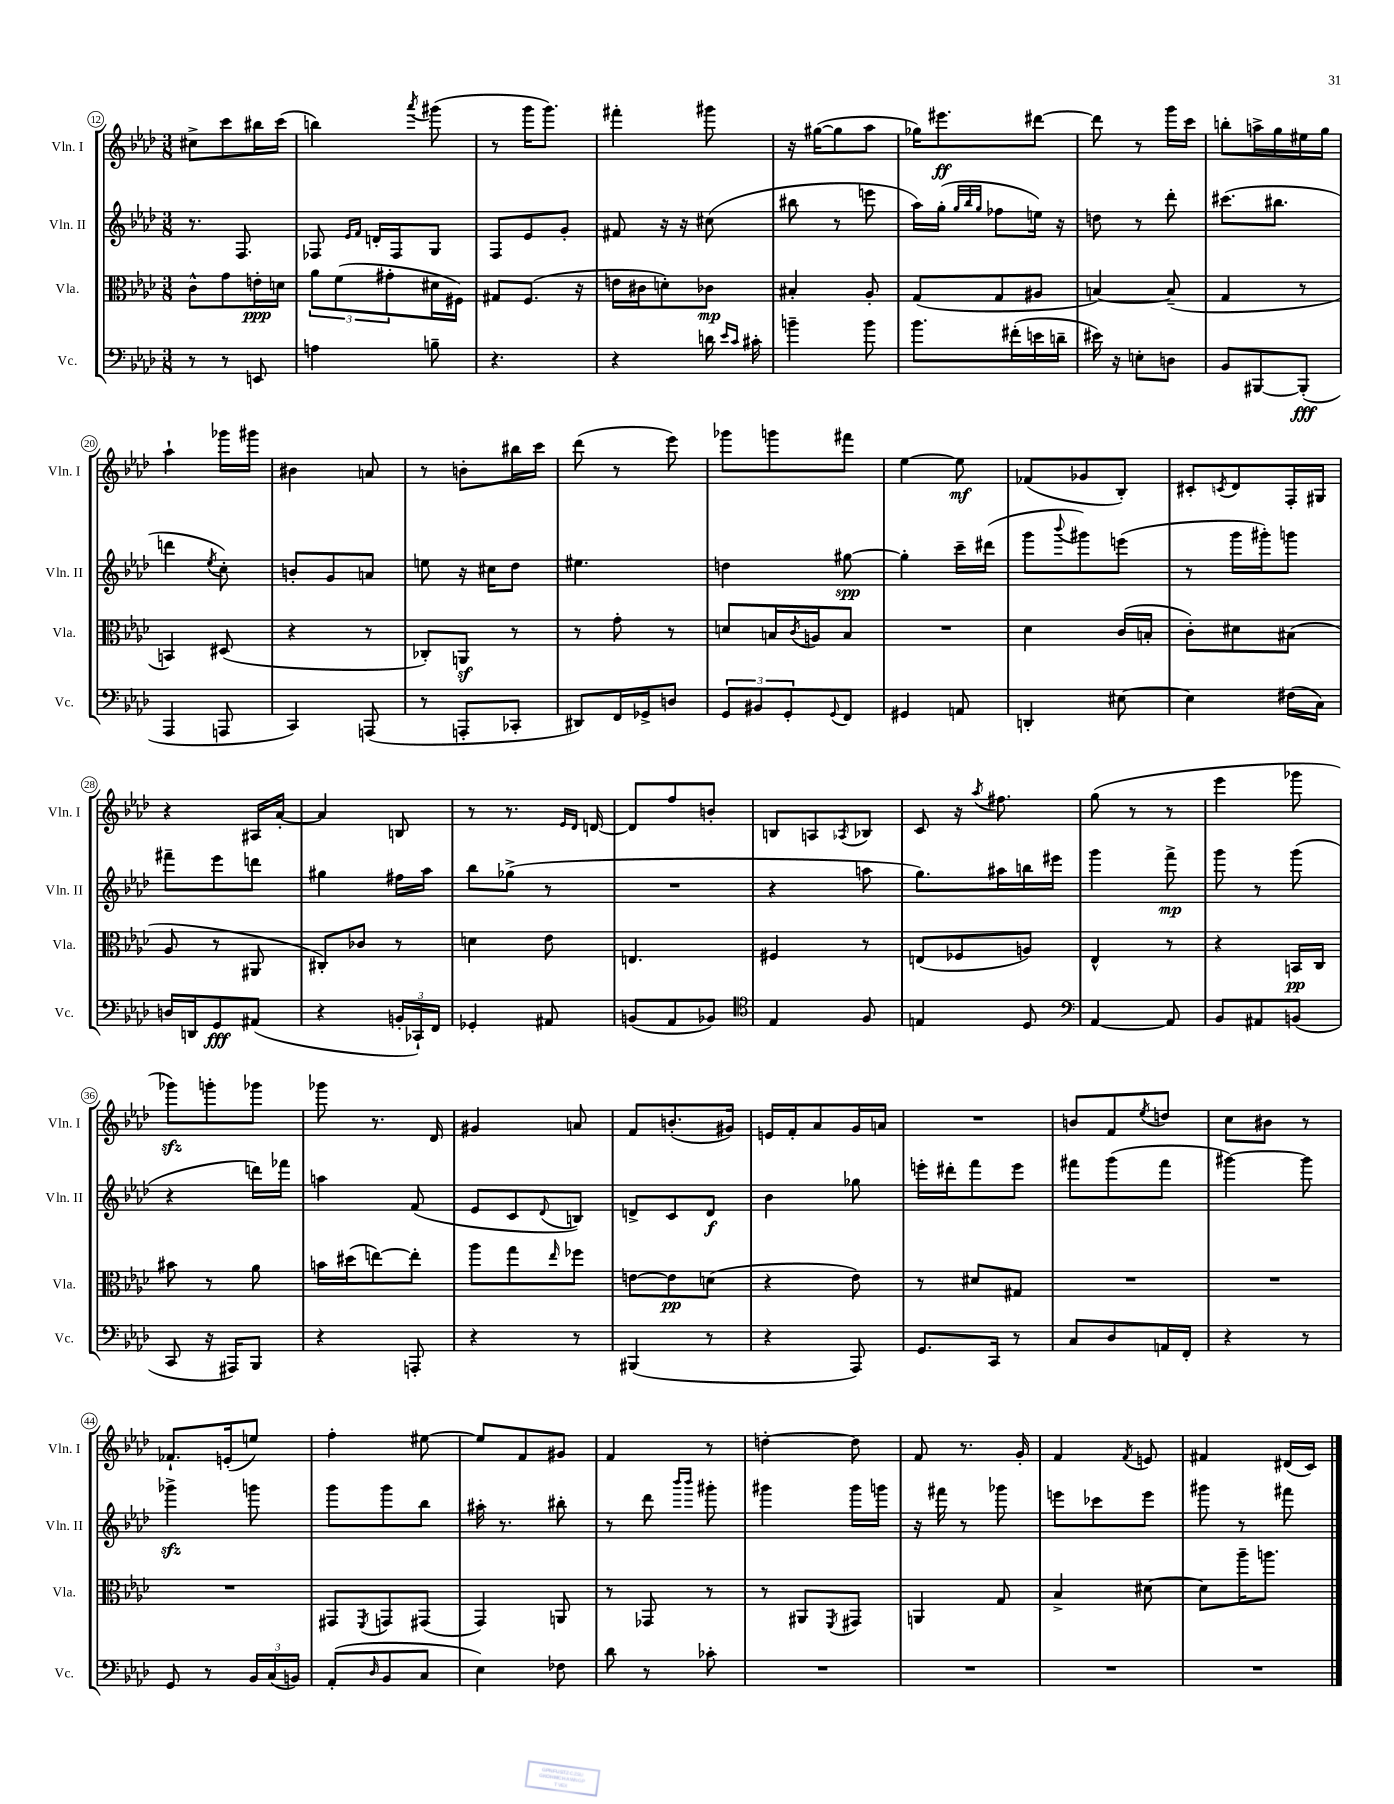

**kern	**kern	**kern	**kern
*staff4	*staff3	*staff2	*staff1
*clefF4	*clefC3	*clefG2	*clefG2
*k[b-e-a-d-]	*k[b-e-a-d-]	*k[b-e-a-d-]	*k[b-e-a-d-]
*M3/8	*M3/8	*M3/8	*M3/8
8r	8c^^	8.r	8cc#^
8r	8g	.	8ccc
.	.	8.F	.
8EE	16e'	.	16bb#
.	16d	.	(16ccc
=	=	=	=
4A	12a-	8F-	4bb)
.	(12f	.	.
.	.	16qqe-	.
.	.	16qqf	.
.	.	16d'	.
.	12g#'	.	.
.	.	16F-	.
.	.	.	8qaaa-
8B~	16d#	8G	(8ggg#
.	16F#)	.	.
=	=	=	=
4.r	8G#	8F	8r
.	(8.F	8e-	16ggg
.	.	.	8.ggg)
.	.	8g'	.
.	16r	.	.
=	=	=	=
4r	16e	8f#	4fff#'
.	16c#	.	.
.	8d')	16r	.
.	.	16r	.
16d	8c-	(8cc#	8ggg#
16qqe-	.	.	.
16qqc	.	.	.
16c#'	.	.	.
=	=	=	=
4b~	4B#'	8bb#	16r
.	.	.	([16gg#
.	.	8r	8gg#]
8b	8A-'	8eee	8aa-
=	=	=	=
8.b-	(8G	16aa-)	16gg-)
.	.	(16gg'	8.eee#
.	.	32qqgg	.
.	.	32qqbb-	.
.	.	32qqgg	.
.	8G	8ff-	.
(16f#'	.	.	.
16e	8A#	16ee)	[8ddd#
16d~	.	16r	.
=	=	=	=
16e#)	[4B)	8dd	8ddd#]
16r	.	.	.
8E'	.	8r	8r
8D	(8B~]	8ddd-'	16ggg
.	.	.	16ccc
=	=	=	=
8BB-	4G	(8.ccc#	8bb'
[8BBB#	.	.	16aa^
.	.	8.bb#	16gg
(8BBB#']	8r	.	16ee#
.	.	.	16gg
=	=	=	=
4AAA-	4BB)	4ddd	4aa-`
.	.	8qee-	.
8AAA	(8D#	8cc')	16ggg-
.	.	.	16ggg#
=	=	=	=
4CC)	4r	8b'	4b#
.	.	8g	.
(8AAA	8r	8a	8a
=	=	=	=
8r	8C-')	8ee	8r
8AAA'	8AA	16r	8b'
.	.	16cc#	.
8CC-'	8r	8dd-	16bb#
.	.	.	16ccc
=	=	=	=
8DD#)	8r	4.ee#	(8ddd-
16FF	8g'	.	8r
16GG-^	.	.	.
8D	8r	.	8eee-)
=	=	=	=
12GG	8d	4dd	8ggg-
12BB#	.	.	.
.	16B	.	8ggg
12GG'	.	.	.
.	8qc	.	.
.	16A	.	.
8qqGG	.	.	.
8FF	8B	[8gg#	8fff#
=	=	=	=
4GG#	4.r	4gg#']	[4ee-
8AA	.	16ccc~	8ee-]
.	.	(16ddd#	.
=	=	=	=
4DD'	4d-	8ggg	(8f-
.	.	8qqbbb-	.
.	.	8ggg#)	8g-
[8E#	(16c	(8eee	8B-')
.	16B'	.	.
=	=	=	=
4E#]	8c')	8r	8c#'
.	.	.	8qc
.	8d#	16ggg	8d-
.	.	16ggg#')	.
(16F#	(8B#	8ggg	16F'
16C)	.	.	16G#
=	=	=	=
16D	8A-	8fff#~	4r
16DD	.	.	.
8GG	8r	8eee-	.
(8AA#	8AA#	8ddd	16A#
.	.	.	[16a-'
=	=	=	=
4r	8C#')	4gg#	4a-]
.	8c-	.	.
24BB'	8r	16ff#	8B
24CC-`)	.	.	.
.	.	16aa-	.
24FF	.	.	.
=	=	=	=
4GG-'	4d	8bb-	8r
.	.	(8gg-^	8.r
8AA#	8e-	8r	.
.	.	.	16qqe-
.	.	.	16qqd-
.	.	.	[16d
=	=	=	=
(8BB	4.E	4.r	8d]
8AA-	.	.	8ff
8BB-)	.	.	8b'
=	=	=	=
*clefC4	*	*	*
4E-	4F#	4r	8B
.	.	.	8A
.	.	.	8qA-
8F	8r	8aa	8B-
=	=	=	=
4E	(8E	8.gg)	8c
.	8F-	.	16r
.	.	.	8qaa-
.	.	16aa#	8.ff#
8D-	8A)	16bb	.
.	.	16eee#	.
=	=	=	=
*clefF4	*	*	*
[4AA-	4E-^^	4ggg	(8gg
.	.	.	8r
8AA-]	8r	8fff^	8r
=	=	=	=
8BB-	4r	8ggg	4eee-
8AA#	.	8r	.
(8BB	16BB	(8ggg	8ggg-
.	16C	.	.
=	=	=	=
8CC	8b#	4r	8ggg-)
16r	8r	.	8ggg'
16AAA#)	.	.	.
8BBB-	8a-	16ddd)	8ggg-
.	.	16fff-	.
=	=	=	=
4r	16b	4aa	8ggg-
.	(16dd#	.	.
.	[8ee)	.	8.r
8AAA'	8ee']	(8f	.
.	.	.	16d-
=	=	=	=
4r	8aa-	8e-	4g#
.	8gg	8c	.
.	16qqee-	8qqd-	.
8r	8ff-	8B)	8a
=	=	=	=
(4BBB#	[8e	8d^	8f
.	8e]	8c	(8.b'
8r	(8d	8d	.
.	.	.	16g#)
=	=	=	=
4r	4r	4b-	16e
.	.	.	16f'
.	.	.	8a-
8AAA-)	8e-)	8gg-	16g
.	.	.	16a
=	=	=	=
8.GG	8r	16eee'	4.r
.	.	16ddd#'	.
.	8d#	8fff	.
16CC	.	.	.
8r	8G#	8eee	.
=	=	=	=
8C	4.r	8fff#	8b
8D-	.	(8ggg	8f
.	.	.	8qee-
16AA	.	8fff#	8dd
16FF'	.	.	.
=	=	=	=
4r	4.r	[4ggg#)	8cc
.	.	.	8b#
8r	.	8ggg#]	8r
=	=	=	=
8GG	4.r	4ggg-^	8.f-`
8r	.	.	.
.	.	.	(16e'
24BB-	.	8ggg	8ee)
(24C	.	.	.
24BB)	.	.	.
=	=	=	=
(8AA-'	8GG#	8ggg	4ff'
16qqD-	8qFF	.	.
8BB-	8GG	8ggg	.
8C	(8GG#	8bb-	[8ee#
=	=	=	=
4E-)	4GG)	16aa#'	8ee#]
.	.	8.r	.
.	.	.	8f
8F-	8AA	8bb#'	8g#
=	=	=	=
8d-	8r	8r	4f
8r	8GG-	8ddd-	.
.	.	16qqbbb-	.
.	.	16qqbbb-	.
8c-'	8r	8ggg#'	8r
=	=	=	=
4.r	8r	4ggg#	[4dd'
.	8AA#	.	.
.	8qFF	.	.
.	8GG#	16ggg#	8dd]
.	.	16ggg	.
=	=	=	=
4.r	4AA	16r	8f
.	.	16fff#	.
.	.	8r	8.r
.	8G	8ggg-	.
.	.	.	16g'
=	=	=	=
4.r	4B-^	8eee	4f
.	.	8ccc-	.
.	.	.	8qf
.	[8d#	8eee	8e
=	=	=	=
4.r	8d#]	8ggg#	4f#
.	16aa-~	8r	.
.	8.aa	.	.
.	.	8fff#	(16d#
.	.	.	16c)
==	==	==	==
*-	*-	*-	*-
